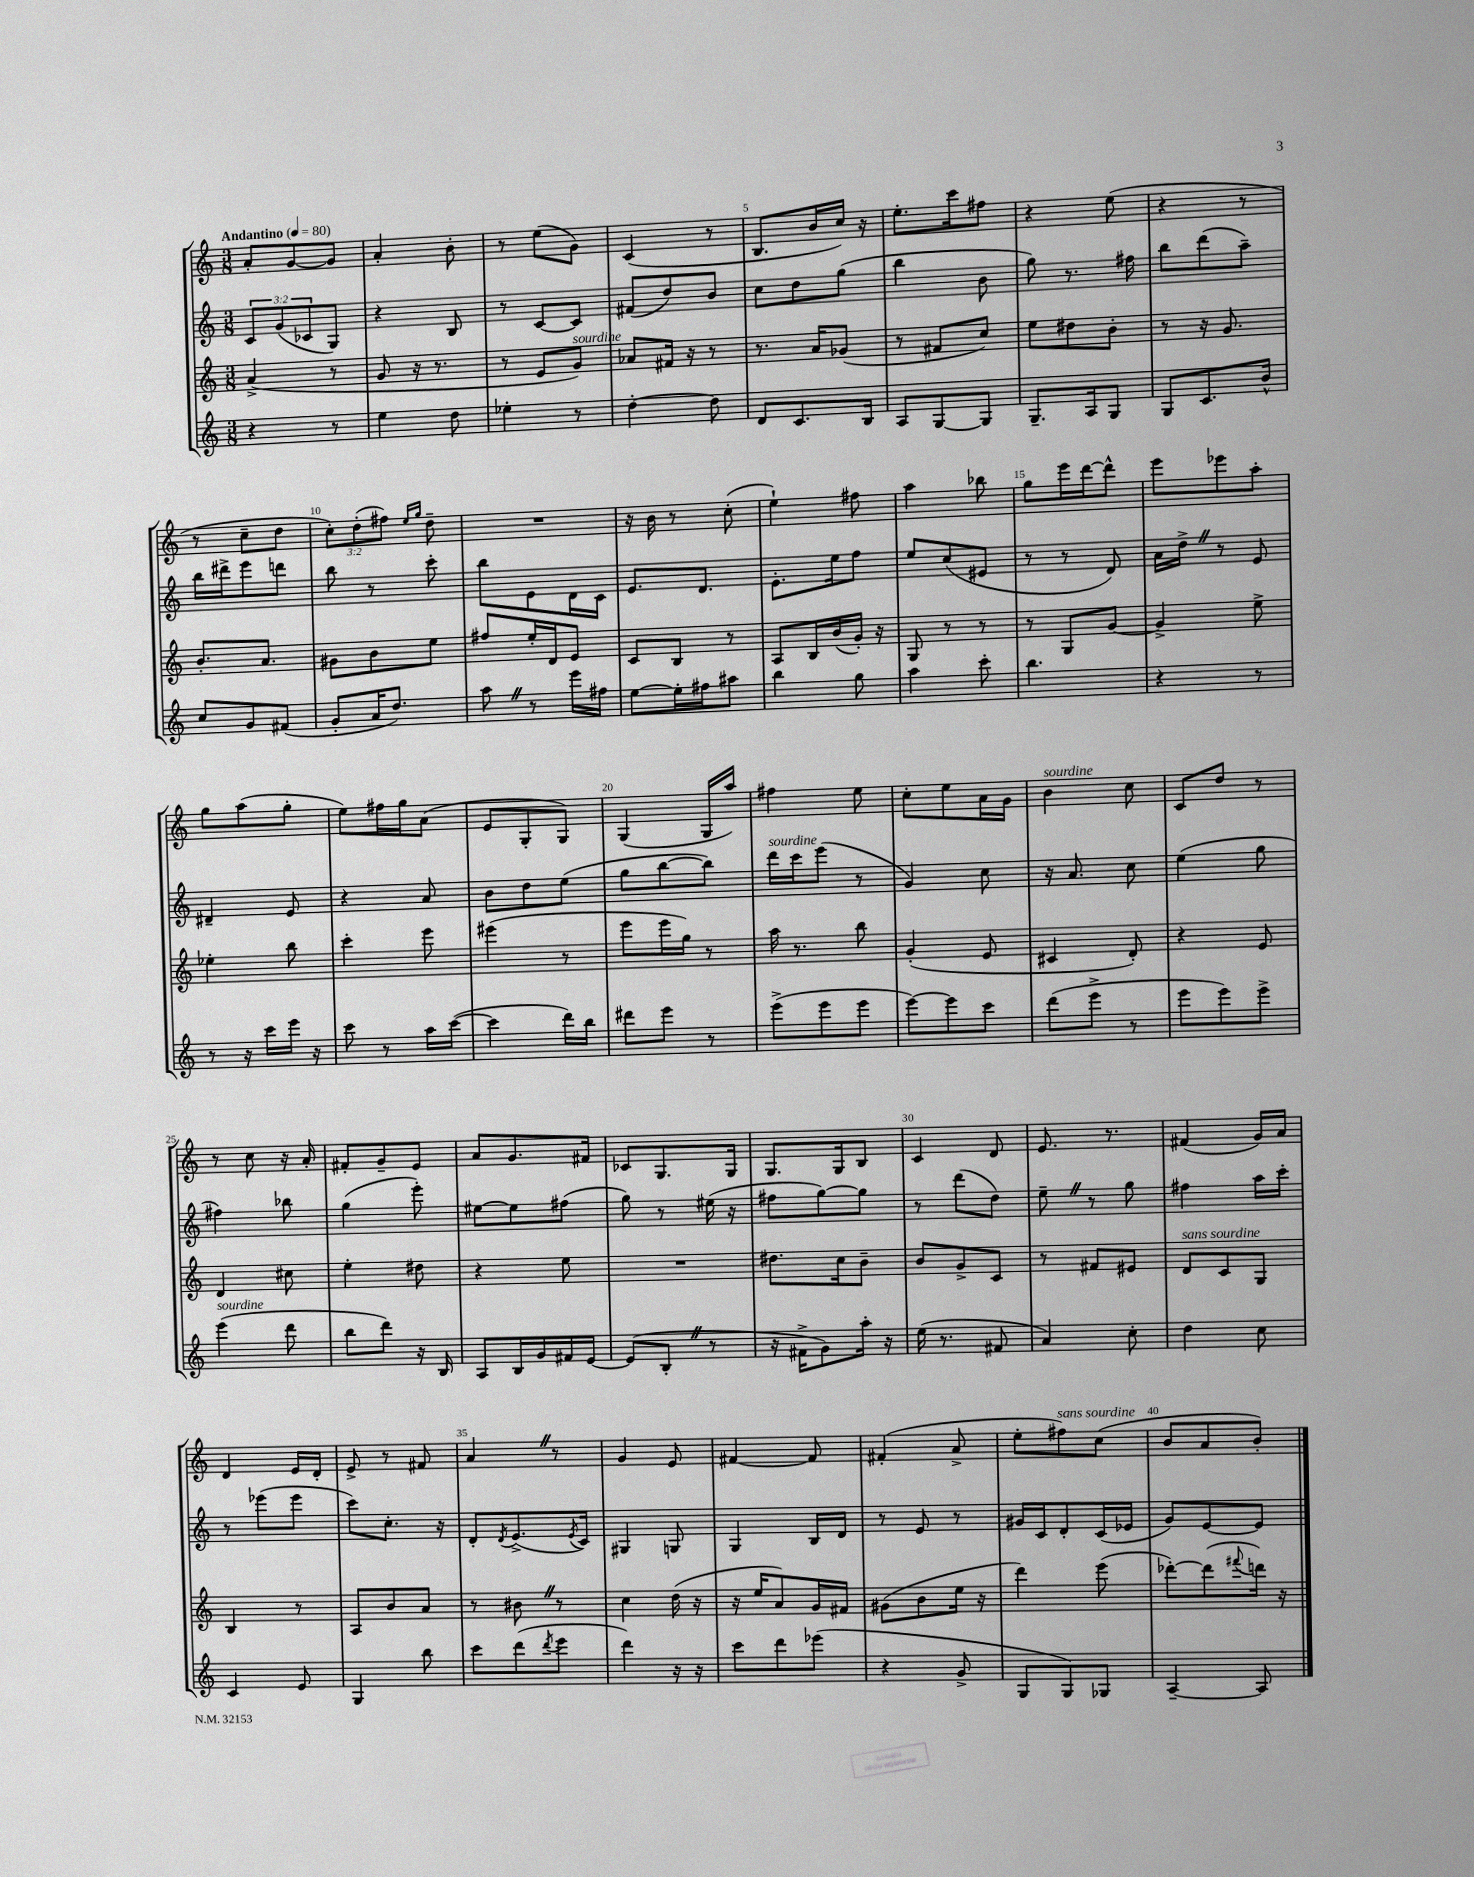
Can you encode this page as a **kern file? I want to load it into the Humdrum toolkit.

**kern	**kern	**kern	**kern
*part4	*part3	*part2	*part1
*staff4	*staff3	*staff2	*staff1
*clefG2	*clefG2	*clefG2	*clefG2
*k[]	*k[]	*k[]	*k[]
*M3/8	*M3/8	*M3/8	*M3/8
*MM80	*MM80	*MM80	*MM80
=1	=1	=1	=1
!	!	!	!LO:TX:a:B:t=Andantino
4r	(4a^/	12c/L	8a'/L
.	.	(12g/	.
.	.	.	[8g/
.	.	12c-X/	.
8r	8r	8G/J)	8g/J]
=2	=2	=2	=2
4ee\	8g/	4r	4a'/
.	16r	.	.
.	8.r	.	.
8dd\	.	8B/	8b'\
=3	=3	=3	=3
4ee-X'\	8r	8r	8r
.	8e/L	[8c/L	(8ee\L
!	!LO:TX:a:i:t=sourdine	!	!
8r	8g/J)	8c/J]	8g\J)
=4	=4	=4	=4
[4dd'\	8a-X/L	(8f#X/L	(4c/
.	16f#X/Jk	8dd/)	.
.	16r	.	.
8dd\]	8r	8b/J	8r
=5	=5	=5	=5
8d/L	8.r	8cc\L	8.B/L
8.c/	.	8dd\	.
.	16a/KL	.	16b/L
.	(8g-X/J	(8gg\J	16cc/JJ)
16B/Jk	.	.	16r
=6	=6	=6	=6
8A/L	8r	4bb\	8.ee'\L
[8G/	8f#X/L	.	.
.	.	.	16ccc\k
8G/J]	8cc/J)	8b\	8ff#X\J
=7	=7	=7	=7
8.G~/L	8ee\L	8gg\)	4r
.	8dd#X\	8.r	.
16A/k	.	.	.
8G/J	8b'\J	.	(8ee\
.	.	16ff#X\	.
=8	=8	=8	=8
8G/L	8r	8bb\L	4r
8.c/	16r	(8ddd\	.
.	8.g/	.	.
.	.	8aa~\J)	8r
16b^^/Jk	.	.	.
!!LO:LB:g=z
=9	=9	=9	=9
8cc/L	8.b'/L	16bb\LL	8r
.	.	16ddd#X^\J	.
8g/	.	8eee\	8cc~\L
.	8.a/J	.	.
(8f#X/J	.	8dddn\J	8dd\J
=10	=10	=10	=10
8g'/L	8g#X\L	8bb\	12cc'\L)
.	.	.	(12dd'\
16a/K	8b\	8r	.
.	.	.	12ff#X\J)
8.dd/J)	.	.	.
.	.	.	16qqee/LL
.	.	.	16qqgg/JJ
.	8ee\J	8ccc'\	8dd~\
=11	=11	=11	=11
8aaZ\	8ff#X/L	8bb\L	4.r
8r	16ee'/L	8e\	.
.	16d/J	.	.
16eee\LL	8e/J	16d\L	.
16ff#X\JJ	.	16c\JJ	.
=12	=12	=12	=12
[8ee\L	8c/L	8.e/L	16r
.	.	.	16b\
16ee'\L]	8B/J	.	8r
16ff#X\J	.	8.d/J	.
8aa#X\J	8r	.	(8cc'\
=13	=13	=13	=13
4bb\	8A/L	8.e'\L	4ee`\)
.	16B/L	.	.
.	(16b/	16ee\k	.
8gg\	16g'/JJ)	8ff\J	8ff#X\
.	16r	.	.
=14	=14	=14	=14
4aa\	8G/	8ee/L	4aa\
.	8r	(8cc/	.
8ccc'\	8r	8e#X/J	8bb-X\
=15	=15	=15	=15
4.bb\	8r	8r	8gg\L
.	8G/L	8r	16eee\L
.	.	.	[16ddd\J
.	[8g/J	8d/)	8ddd^^\J]
=16	=16	=16	=16
4r	4g^/]	16a\LL	8eee\L
.	.	16dd^Z\JJ	.
.	.	8r	8eee-X\
8r	8ee^\	8e/	8aa'\J
!!LO:LB:g=z
=17	=17	=17	=17
8r	4ee-X'\	4d#X~/	8gg\L
16r	.	.	(8aa\
16ccc\LL	.	.	.
16eee\JJ	8bb\	8e/	8gg'\J
16r	.	.	.
=18	=18	=18	=18
8ccc\	4ccc'\	4r	8ee\L)
8r	.	.	16ff#X\L
.	.	.	16gg\J
16aa\LL	8eee\	8a/	(8a\J
([16ccc\JJ	.	.	.
=19	=19	=19	=19
4ccc\]	(4eee#X\	8b\L	8e/L
.	.	8dd\	8G'/
16ddd\LL)	8r	(8ee\J	8G/J)
16bb\JJ	.	.	.
=20	=20	=20	=20
8ddd#X\L	8eee\L	8gg\L	(4G/
8eee\J	16eee\L	[8bb\	.
.	16gg\JJ)	.	.
8r	8r	8bb\J])	16G/LL
.	.	.	16aa/JJ)
=21	=21	=21	=21
!	!	!LO:TX:a:i:t=sourdine	!
(8eee^\L	16aa\	16ddd\LL	4ff#X\
.	8.r	16ccc\J	.
8eee\	.	(8eee\J	.
8eee\J	8bb\	8r	8ee\
=22	=22	=22	=22
[8eee\L)	(4g'/	4g/)	8cc'\L
8eee\]	.	.	8ee\
8ccc\J	8e/	8cc\	16a\L
.	.	.	16g\JJ
=23	=23	=23	=23
!	!	!	!LO:TX:a:i:t=sourdine
(8ddd\L	4c#X/	16r	4b\
.	.	8.a/	.
8eee^\J	.	.	.
8r	8d'/)	8cc\	8cc\
=24	=24	=24	=24
8eee\L	4r	(4ee\	8c/L
8eee\)	.	.	8dd/J
8eee^\J	8e/	8gg\	8r
!!LO:LB:g=z
=25	=25	=25	=25
!LO:TX:a:i:t=sourdine	!	!	!
(4eee\	4d/	4ff#X\)	8r
.	.	.	8cc\
8ddd\	8cc#X\	8bb-X\	16r
.	.	.	16a'/
=26	=26	=26	=26
8bb\L	4ee'\	(4gg\	8f#X'/L
8ddd\J)	.	.	8g~/
16r	8dd#X\	8eee'\)	8e/J
16B/	.	.	.
=27	=27	=27	=27
8A/L	4r	[8ee#X\L	8a/L
16B/L	.	8ee#\]	8.g/
16g/	.	.	.
16f#X/	8ee\	(8ff#X\J	.
[16e/JJ	.	.	16f#X/Jk
=28	=28	=28	=28
(8e/L]	4.r	8gg\)	8c-X/L
8B'Z/J	.	8r	8.G/
8r	.	(16ee#X\	.
.	.	16r	16G/Jk
=29	=29	=29	=29
16r	8.dd#X\L	8ff#X\L	8.G/L
16f#X^\KL	.	.	.
8g\)	.	[8gg\)	.
.	16cc\k	.	16G/k
16aa'\Jk	8b~\J	8gg\J]	8B/J
16r	.	.	.
=30	=30	=30	=30
(16ee\	8b/L	8r	4c/
8.r	.	.	.
.	8g^/	(8ddd\L	.
8f#X/	8c/J	8dd\J)	8d/
=31	=31	=31	=31
4a/)	8r	8ee~Z\	8.e/
.	8f#X/L	8r	.
.	.	.	8.r
8cc'\	8e#X/J	8gg\	.
=32	=32	=32	=32
!	!LO:TX:a:i:t=sans sourdine	!	!
4dd\	8d/L	4ff#X\	(4f#X/
.	8c/	.	.
8cc\	8G/J	16aa\LL	16g/LL)
.	.	16ccc'\JJ	16a/JJ
!!LO:LB:g=z
=33	=33	=33	=33
4c/	4B/	8r	4d/
.	.	(8eee-X\L	.
8e/	8r	8eee-\J	16e/LL
.	.	.	16d'/JJ
=34	=34	=34	=34
4G/	8A/L	8ccc\L)	8e^/
.	8b/	8.cc'\J	8r
8bb\	8a/J	.	8f#X/
.	.	16r	.
=35	=35	=35	=35
8ccc\L	8r	8d'/L	4aZ/
.	.	8qd/	.
(8ddd\	8b#XZ\	(8.e^/	.
8qddd/	.	.	.
8eee\J	8r	.	8r
.	.	8qe/	.
.	.	16c/Jk)	.
=36	=36	=36	=36
4ddd\)	4cc\	4G#X/	4g/
16r	(16dd\	8Gn/	8e/
16r	16r	.	.
=37	=37	=37	=37
8ccc\L	16r	4G/	[4f#X/
.	16ee/KL	.	.
8ddd\	8a/)	.	.
(8eee-X\J	16g/L	16B/LL	8f#/]
.	16f#X/JJ	16d/JJ	.
=38	=38	=38	=38
4r	(8g#X\L	8r	(4f#X'/
.	8b\	8e/	.
8g^/	16ee\Jk	8r	8a^/
.	16r	.	.
=39	=39	=39	=39
8G/L	4ddd\)	16g#X/LL	8ee'\L
.	.	16c/J	.
!	!	!	!LO:TX:a:i:t=sans sourdine
8G/)	.	8d'/	8ff#X\)
8G-X/J	(8eee\	(16c/L	(8cc\J
.	.	16e-X/JJ	.
=40	=40	=40	=40
[4A~/	[8ddd-X'\L)	8g/L)	8b/L
.	(8ddd-\]	[8e/	8a/
.	8qqfff#X/	.	.
8A/]	16dddn\Jk)	8e/J]	8b'/J)
.	16r	.	.
==	==	==	==
*-	*-	*-	*-
